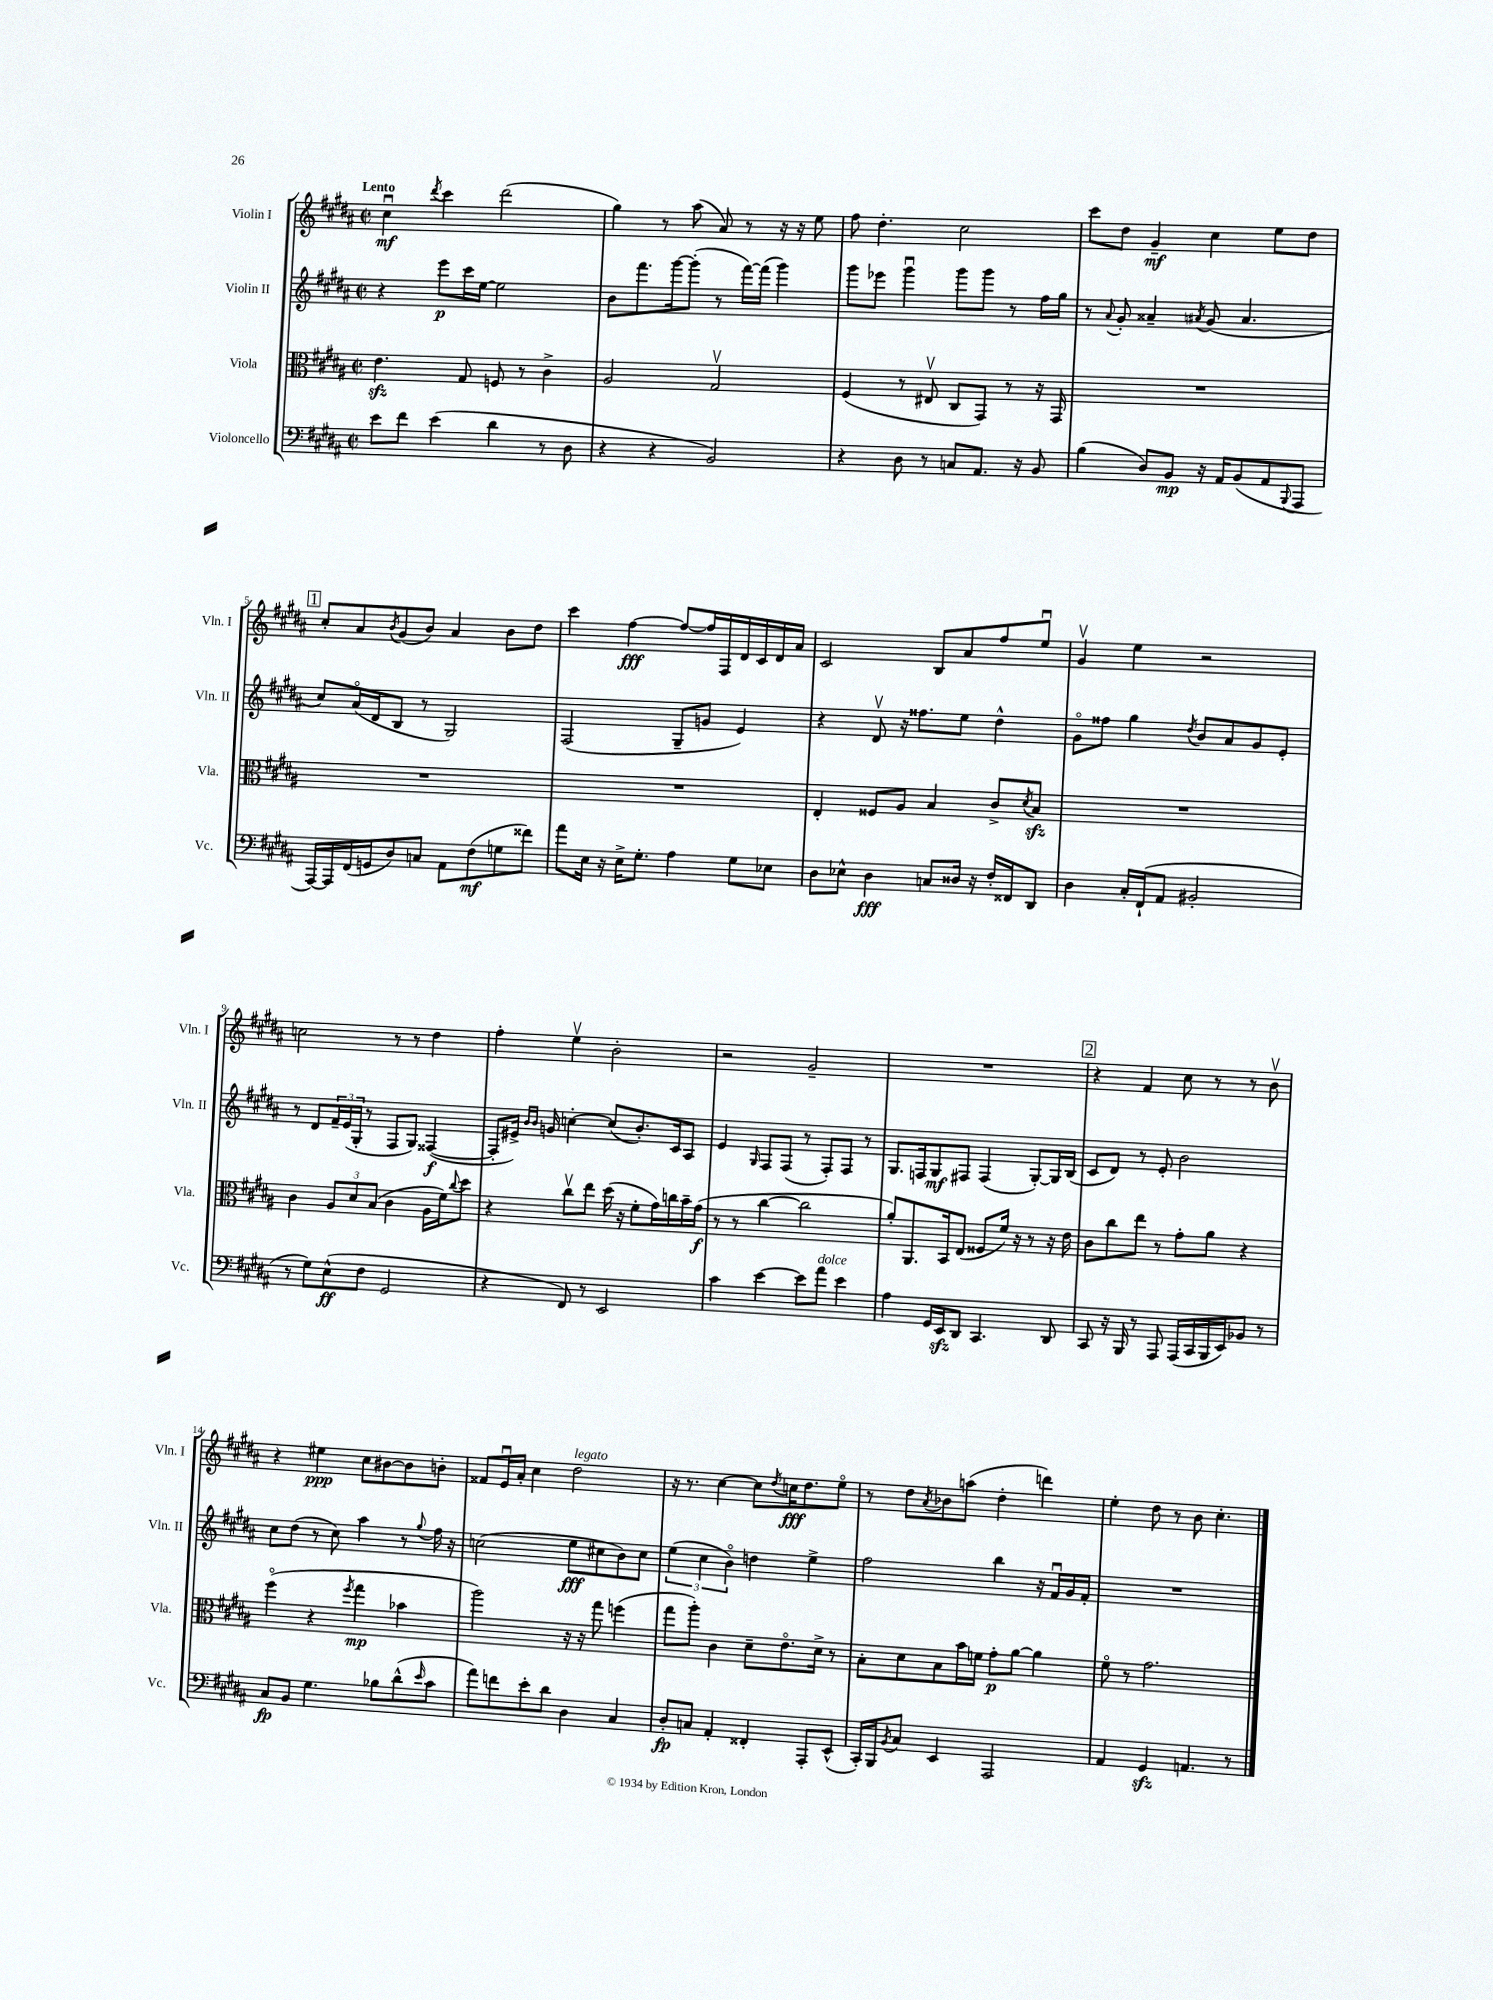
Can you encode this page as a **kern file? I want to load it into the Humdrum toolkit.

**kern	**kern	**kern	**kern
*staff4	*staff3	*staff2	*staff1
*clefF4	*clefC3	*clefG2	*clefG2
*k[f#c#g#d#a#]	*k[f#c#g#d#a#]	*k[f#c#g#d#a#]	*k[f#c#g#d#a#]
*M2/2	*M2/2	*M2/2	*M2/2
*met(c|)	*met(c|)	*met(c|)	*met(c|)
8e\L	4.e\	4r	4cc#u\
8f#\J	.	.	.
.	.	.	8qddd#/
(4e\	.	8eee\L	4ccc#\
.	8G#/	16ccc#\L	.
.	.	[16ee\JJ	.
4d#\	8F/	2ee\]	(2ddd#\
.	8r	.	.
8r	4c#^\	.	.
8D#\	.	.	.
=	=	=	=
4r	2A#/	8b\L	4gg#\)
.	.	8.fff#\	.
4r	.	.	8r
.	.	[16ggg#\k	.
.	.	(8ggg#'\]J	(8aa#\
2BB/)	2G#v/	8r	8a#/)
.	.	[16fff#\LL)	8r
.	.	(16fff#\]JJ	.
.	.	4ggg#\)	16r
.	.	.	16r
.	.	.	8ee\
=	=	=	=
4r	(4F#/	8ggg#\L	8ff#\
.	.	8eee-\J	4.dd#'\
8D#\	8r	4ggg#u\	.
8r	8E#v/	.	.
8C/L	8C#/L	8ggg#\L	2cc#\
8.AA#/J	8GG#/J)	8ggg#\J	.
.	8r	8r	.
16r	.	.	.
8BB/	16r	16ff#\LL	.
.	16GG#/	16gg#\JJ	.
=	=	=	=
(4B\	1r	8r	8ccc#\L
.	.	8qqa#/	.
.	.	8g#'/	8dd#\J
8D#/L)	.	4a##~/	4g#~/
8BB/J	.	.	.
.	.	8qa#/	.
16r	.	(8g#/	4cc#\
16AA#/LK	.	.	.
(8BB/	.	4.a#/	.
8AA#/	.	.	8ee\L
8qqBBB/	.	.	.
8AAA#/J	.	.	8dd#\J
=	=	=	=
[16AAA#/LL)	1r	8cc#/L)	8cc#'/L
16AAA#/]	.	.	.
(16FF#/	.	(16a#o/L	8a#/
16GG/J	.	16d#/J	.
.	.	.	8qb/
8D#/)	.	8B/J	(8g#/
8C/J	.	8r	8b/J)
8AA#\L	.	2G#/)	4a#/
(8F#\	.	.	.
8G\	.	.	8b\L
8f##\J)	.	.	8dd#\J
=	=	=	=
8a#\L	1r	(2F#/	4ccc#\
16E\Jk	.	.	.
16r	.	.	.
16E^\LK	.	.	[4ff#\
8.G#'\J	.	.	.
4A#\	.	8G#~/L	8ff#/_L
.	.	8g/J	16ff#/]L
.	.	.	16F#/
8G#\L	.	4e/)	16d#/
.	.	.	16c#/
8E-\J	.	.	16d#/
.	.	.	16a#/JJ
=	=	=	=
8D#\L	4E'/	4r	2c#/
8E-^^\J	.	.	.
4D#\	8F##/L	8d#v/	.
.	8A#/J	16r	.
.	.	8.ff##\L	.
8C/L	4B/	.	8B/L
16D##/Jk	.	8ee\J	8a#/
16r	.	.	.
16F#'/LL	8c#^/L	4dd#^^\	8ff#/
16FF##/J	.	.	.
.	8qd#/	.	.
8DD#/J	8B/J	.	8eeu/J
=	=	=	=
4D#\	1r	8g#o\L	4g#v/
.	.	8ff##\J	.
16C#'/LL	.	4gg#\	4ee\
(16FF#`/J	.	.	.
8AA#/J	.	.	.
.	.	8qdd#/	.
2BB#'/	.	8b/L	2r
.	.	8a#/	.
.	.	8g#/	.
.	.	8e'/J	.
=	=	=	=
8r	4c#\	8r	2cc\
8G#\L)	.	8d#/L	.
(8E^^\	12A#/L	24f#~/L	.
.	.	(24e/	.
.	12d#/	24G#'/JJ	.
8F#\J	.	8r	.
.	(12B/J	.	.
2GG#/	4c#\	8F#/L	8r
.	.	8G#/J)	8r
.	16A#\LL	([4F##/	4dd#\
.	16f#\J)	.	.
.	8qqcc#/	.	.
.	8dd#\J	.	.
=	=	=	=
4r	4r	8F##'/]L	4ff#'\
.	.	16e#^/Jk)	.
.	.	16qqb/LL	.
.	.	16qqb/JJ	.
.	.	16g/	.
8FF#/)	8cc#v\L	[4cc'\	4eev\
8r	8ee\J	.	.
2EE/	(16dd#\	(8cc/]L	2b'\
.	16r	.	.
.	8f#'\L	8.b'/)	.
.	16g#\L)	.	.
.	16cc\	16c#/k	.
.	16b~\	8A#/J	.
.	(16g#\JJ	.	.
=	=	=	=
4c#\	8r	4e/	2r
.	8r	.	.
.	.	16qqG#/	.
[4e\	[4cc#\	8F#/L	.
.	.	(8F#/J	.
8e\]L	2cc#\]	8r	2g#~/
8a#\J	.	8F#'/L)	.
4e\	.	8F#/J	.
.	.	8r	.
=	=	=	=
4A#\	8a#'/L)	8.G#/L	1r
.	8.AA#/	.	.
.	.	16F/k	.
16GG#/LL	.	8G#/	.
16EE/J	16BB/k	.	.
8DD#/J	(8E/J	8F#/J	.
4.CC#/	8F##/L	(4F#/	.
.	16f#/Jk)	.	.
.	16r	.	.
.	8r	[8G#'/L)	.
8DD#/	16r	16G#/]L	.
.	16e\	(16B/JJ	.
=	=	=	=
8CC#/	8c#\L	8c#/L	4r
16r	8cc#\	8d#/J)	.
16BBB/	.	.	.
8r	8ee\J	8r	4f#/
8AAA#/	8r	8e'/	.
(16AAA#/LL	8g#'\L	2b\	8cc#\
16CC#/	.	.	.
16BBB/	8a#\J	.	8r
16EE/J)	.	.	.
8BB-/J	4r	.	8r
8r	.	.	8bv\
=	=	=	=
8C#/L	(4ff#o\	8cc#\L	4r
8BB/J	.	(8dd#\J	.
4.G#\	4r	8r	4ee#\
.	.	8cc#\)	.
.	8qff#/	.	.
.	4gg#\	4aa#\	8cc#\L
8B-\L	.	.	[8b#\
(8d#^^\	4b-\	8r	8b#\]
16qqe/	.	8qqgg#/	.
8c#\J	.	16ff#\	8b'\J
.	.	16r	.
=	=	=	=
8a#\L)	2aa#\)	(2cc\	8f##/L
8f\	.	.	16eu/L
.	.	.	16a#'/JJ
8e'\	.	.	4cc#\
8d#\J	.	.	.
4D#\	16r	8ee\L	2dd#\
.	16r	.	.
.	8gg#\	8cc#\	.
4C#/	(4ff\	8b\)	.
.	.	8cc#\J	.
=	=	=	=
8D#'/L	8gg#\L	(6ee\	16r
.	.	.	8.r
8C/J	8aa#'\J)	.	.
.	.	6cc#\	.
4AA#'/	4c#\	.	[4cc#\
.	.	6bo\)	.
4FF##'/	8d#~\L	4dd\	8cc#\]L
.	.	.	8qdd#/
.	8.eo\	.	16cc\K
.	.	.	8.dd#\
8AAA#'/L	.	4ee^\	.
.	16d#^\Jk	.	.
(8EE^^/J	8r	.	8eeo\J
=	=	=	=
16CC#'/LL)	8B'\L	2ff#\	8r
16BBB/J	.	.	.
8qBB/	.	.	.
8C#/J	8d#\	.	8dd#\L
.	.	.	8qa#/
4EE/	8B\	.	8b-\
.	16b\L	.	(8aa\J
.	16f\JJ	.	.
2AAA#/	8g#'\L	4bb\	4dd#'\
.	[8a#\J	.	.
.	4a#\]	16r	4ddd\)
.	.	16f#u/LL	.
.	.	16g#/	.
.	.	16f#'/JJ	.
=	=	=	=
4AA#/	8f#o\	1r	4ee'\
.	8r	.	.
4GG#/	2.g#\	.	8dd#\
.	.	.	8r
4.AA/	.	.	8b\
.	.	.	4.cc#'\
8r	.	.	.
==	==	==	==
*-	*-	*-	*-
